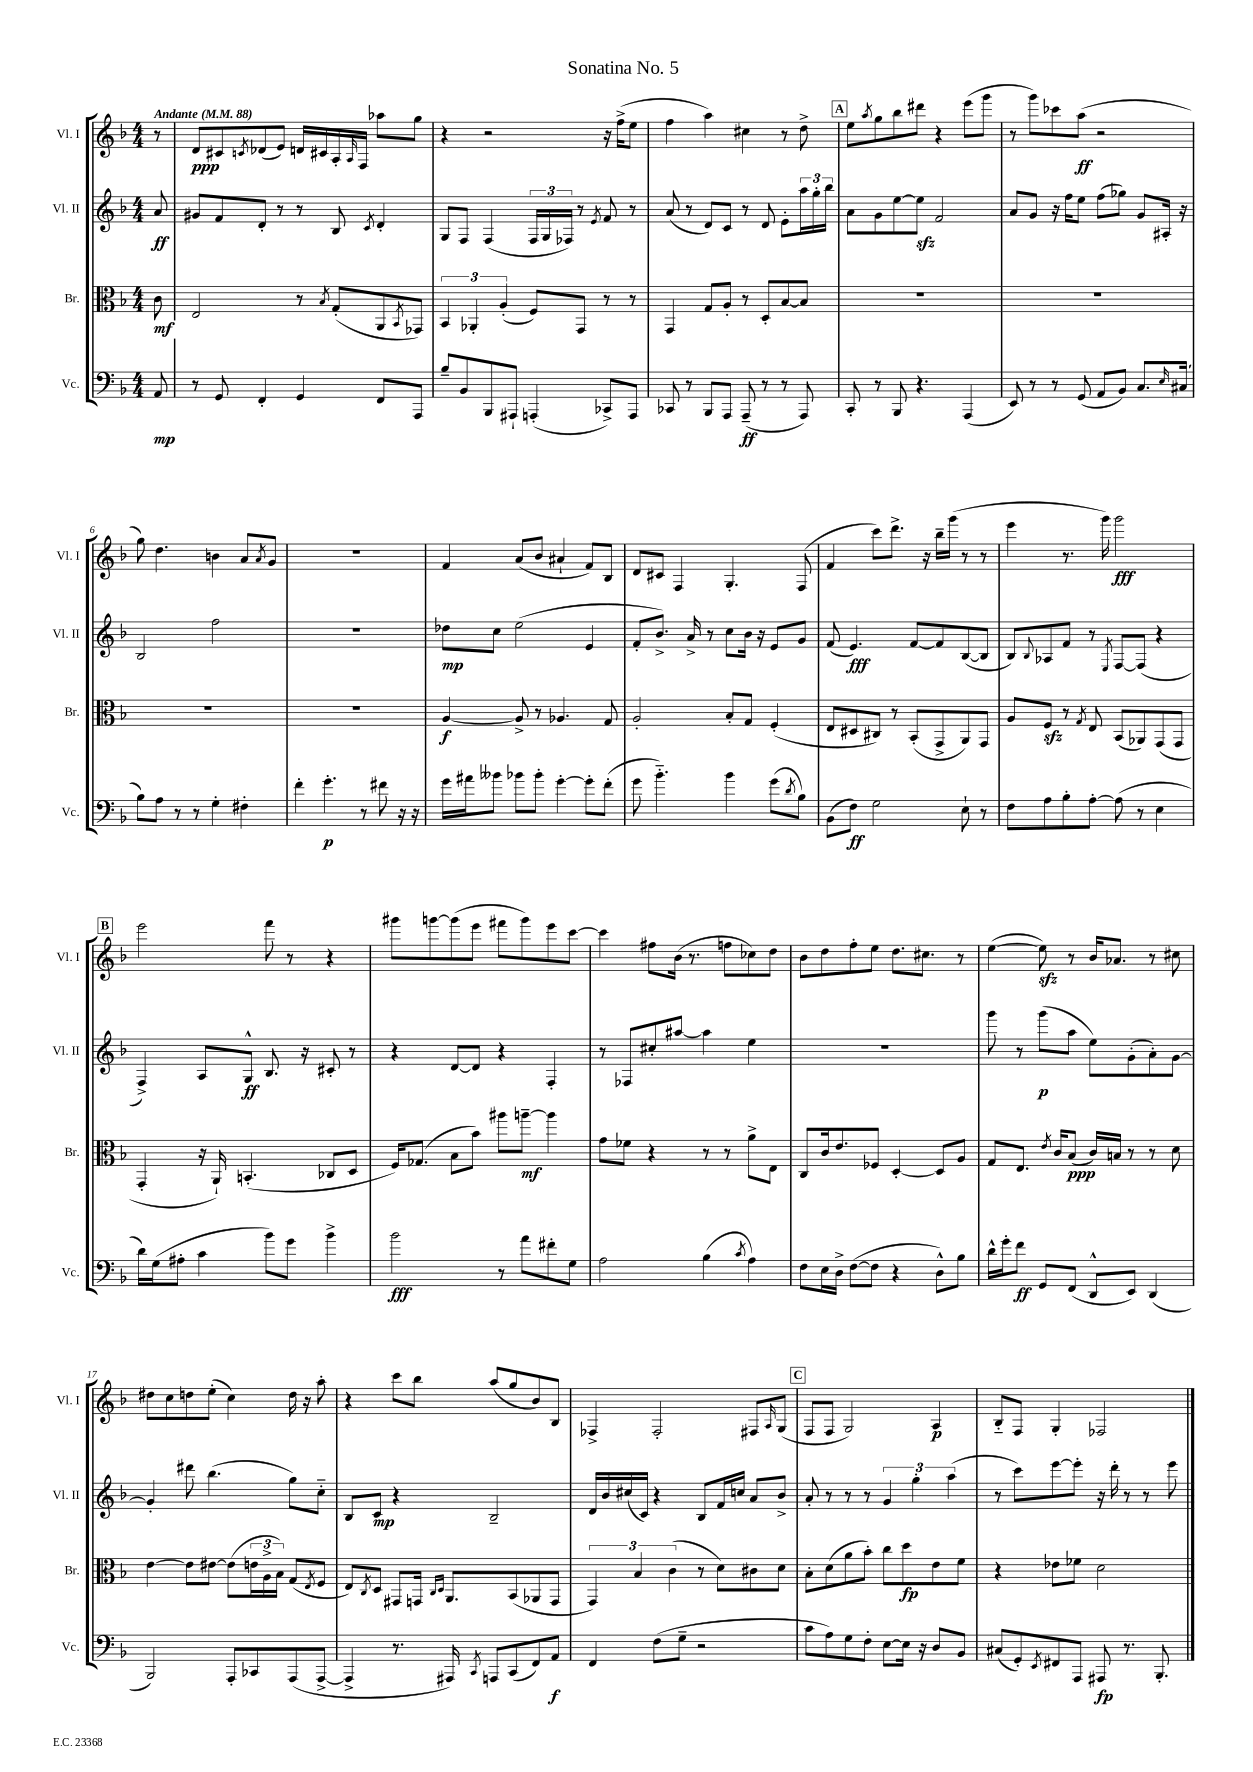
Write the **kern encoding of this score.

**kern	**dynam	**kern	**dynam	**kern	**dynam	**kern	**dynam
*part4	*part4	*part3	*part3	*part2	*part2	*part1	*part1
*staff4	*staff4	*staff3	*staff3	*staff2	*staff2	*staff1	*staff1
*I"Vc.	*	*I"Br.	*	*I"Vl. II	*	*I"Vl. I	*
*I'Vc.	*	*I'Br.	*	*I'Vl. II	*	*I'Vl. I	*
*clefF4	*	*clefC3	*	*clefG2	*	*clefG2	*
*k[b-]	*	*k[b-]	*	*k[b-]	*	*k[b-]	*
*M4/4	*	*M4/4	*	*M4/4	*	*M4/4	*
*MM88	*	*MM88	*	*MM88	*	*MM88	*
=	=	=	=	=	=	=	=
!	!	!	!	!	!	!LO:TX:a:B:t=Andante	!
8AA/	mp	8c\	mf	8a/	ff	8r	.
=1	=1	=1	=1	=1	=1	=1	=1
8r	.	2E/	.	8g#X/L	.	8d/L	ppp
8GG/	.	.	.	8f/	.	8c#X/	.
.	.	.	.	.	.	8qcn/	.
4FF'/	.	.	.	8d'/J	.	(8d-X/	.
.	.	.	.	8r	.	8e/J)	.
4GG/	.	8r	.	8r	.	16dn/LL	.
.	.	.	.	.	.	16c#X/	.
.	.	8qB-/	.	.	.	.	.
.	.	(8G'/L	.	8B-/	.	16A'/	.
.	.	.	.	.	.	16qqA/	.
.	.	.	.	.	.	16F/JJ	.
.	.	.	.	8qc/	.	.	.
8FF/L	.	8AA/	.	4d'/	.	8aa-X\L	.
.	.	8qBB-/	.	.	.	.	.
8AAA/J	.	8GG-X/J)	.	.	.	8gg\J	.
=2	=2	=2	=2	=2	=2	=2	=2
8B-~/L	.	6BB-/	.	8G/L	.	4r	.
8BB-/	.	.	.	8F/J	.	.	.
.	.	6AA-X'/	.	.	.	.	.
8BBB-/	.	.	.	(4F/	.	2r	.
.	.	(6A'/	.	.	.	.	.
8AAA#X`/J	.	.	.	.	.	.	.
(4AAAn'/	.	8F/L)	.	24F/LL	.	.	.
.	.	.	.	24G/	.	.	.
.	.	.	.	24F-X/JJ)	.	.	.
.	.	8GG/J	.	8r	.	.	.
.	.	.	.	8qe/	.	.	.
8CC-X^/L)	.	8r	.	8f/	.	16r	.
.	.	.	.	.	.	(16ff^\KL	.
8AAA/J	.	8r	.	8r	.	8ee\J	.
=3	=3	=3	=3	=3	=3	=3	=3
8CC-X/	.	4GG/	.	(8a/	.	4ff\	.
8r	.	.	.	8r	.	.	.
8BBB-/L	.	8G/L	.	8d/L)	.	4aa\)	.
8AAA/J	.	8A'/J	.	8c/J	.	.	.
(8AAA~/	ff	8r	.	8r	.	4cc#X\	.
8r	.	8D'/L	.	8d/	.	.	.
8r	.	[8B-/	.	8e'\L	.	8r	.
8AAA/)	.	8B-/J]	.	24aa\L	.	8dd^\	.
.	.	.	.	24gg'\	.	.	.
.	.	.	.	24bb-\JJ	.	.	.
!!LO:REH:place=s1:t=A
=4	=4	=4	=4	=4	=4	=4	=4
8CC'/	.	1r	.	8a\L	.	8ee\L	.
.	.	.	.	.	.	8qaa/	.
8r	.	.	.	8g\	.	8gg\	.
8BBB-/	.	.	.	[8ee\	.	8bb-\	.
4.r	.	.	.	8eezz\J]	.	8ddd#X\J	.
.	.	.	.	2f/	.	4r	.
(4AAA/	.	.	.	.	.	(8eee\L	.
.	.	.	.	.	.	8ggg\J	.
=5	=5	=5	=5	=5	=5	=5	=5
8EE/)	.	1r	.	8a/L	.	8r	.
8r	.	.	.	8g/J	.	8ggg\L)	.
8r	.	.	.	16r	.	8ccc-X\	.
.	.	.	.	16ff\KL	.	.	.
(8GG/	.	.	.	8ee\J	.	(8aa\J	ff
8AA/L	.	.	.	(8ff\L	.	2r	.
8BB-/J)	.	.	.	8gg-X\J)	.	.	.
8.C/L	.	.	.	8g/L	.	.	.
.	.	.	.	16A#X'/Jk	.	.	.
16qqE/	.	.	.	.	.	.	.
(16C#X/Jk	.	.	.	16r	.	.	.
!!LO:LB:g=z
=6	=6	=6	=6	=6	=6	=6	=6
8B-\L)	.	1r	.	2B-/	.	8gg\)	.
8A\J	.	.	.	.	.	4.dd\	.
8r	.	.	.	.	.	.	.
8r	.	.	.	.	.	.	.
4G'\	.	.	.	2ff\	.	4bn\	.
4F#X'\	.	.	.	.	.	8a/L	.
.	.	.	.	.	.	8qa/	.
.	.	.	.	.	.	8g/J	.
=7	=7	=7	=7	=7	=7	=7	=7
4f'\	.	1r	.	1r	.	1r	.
4.g'\	p	.	.	.	.	.	.
8r	.	.	.	.	.	.	.
8f#X\	.	.	.	.	.	.	.
16r	.	.	.	.	.	.	.
16r	.	.	.	.	.	.	.
=8	=8	=8	=8	=8	=8	=8	=8
16g\LL	.	[4A/	f	8dd-X\L	mp	4f/	.
16a#X\J	.	.	.	.	.	.	.
8b--X\J	.	.	.	8cc\J	.	.	.
8b-X\L	.	8A^/]	.	(2ee\	.	(8a/L	.
8b-'\J	.	8r	.	.	.	8b-/J	.
[4g'\	.	4.A-X/	.	.	.	4a#X`/	.
8g'\L]	.	.	.	4e/	.	8f/L)	.
(8f'\J	.	8G/	.	.	.	8B-/J	.
=9	=9	=9	=9	=9	=9	=9	=9
8g\	.	2A'/	.	8f'/L	.	8d/L	.
4.b-\)	.	.	.	8.b-^/J)	.	8c#X/J	.
.	.	.	.	.	.	4F/	.
.	.	.	.	16a^/	.	.	.
.	.	.	.	8r	.	.	.
4b-\	.	8B-'/L	.	8cc\L	.	4.G'/	.
.	.	8G/J	.	16b-\Jk	.	.	.
.	.	.	.	16r	.	.	.
(8g\L	.	(4F'/	.	8e/L	.	.	.
8qd/	.	.	.	.	.	.	.
8B-\J)	.	.	.	8g/J	.	(8F/	.
=10	=10	=10	=10	=10	=10	=10	=10
(8BB-\L	.	8E/L	.	(8f/	.	4f/	.
8F\J)	ff	8D#X/	.	4.e/)	fff	.	.
2G\	.	8C#X/J)	.	.	.	8ccc\L)	.
.	.	8r	.	.	.	8.ddd^\J	.
.	.	(8BB-'/L	.	[8f/L	.	.	.
.	.	.	.	.	.	16r	.
.	.	8GG^/	.	8f/]	.	16bb-~\LL	.
.	.	.	.	.	.	(16ggg\JJ	.
8E`\	.	8AA/)	.	([8B-/	.	8r	.
8r	.	8GG/J	.	8B-/J]	.	8r	.
=11	=11	=11	=11	=11	=11	=11	=11
8F\L	.	8A/L	.	8B-/L)	.	4eee\	.
.	.	.	.	8qqB-/	.	.	.
8A\	.	8Fzz/J	.	8A-X/	.	.	.
8B-'\	.	8r	.	8f/J	.	8.r	.
.	.	8qG/	.	.	.	.	.
[8A'\J	.	8E/	.	8r	.	.	.
.	.	.	.	.	.	16ggg\)	.
.	.	.	.	8qE/	.	.	.
(8A\]	.	(8BB-/L	.	[8F/L	.	2ggg\	fff
8r	.	8AA-X/)	.	(8F/J]	.	.	.
4E\	.	(8GG/	.	4r	.	.	.
.	.	8GG/J	.	.	.	.	.
!!LO:LB:g=z
!!LO:REH:place=s1:t=B
=12	=12	=12	=12	=12	=12	=12	=12
16d\LL)	.	4GG'/	.	4F^/)	.	2eee\	.
(16G\J	.	.	.	.	.	.	.
8A#X'\J	.	.	.	.	.	.	.
4c\	.	16r	.	8A/L	.	.	.
.	.	16AA`/)	.	.	.	.	.
.	.	(4.BBn'/	.	8G^^/J	ff	.	.
8b-\L)	.	.	.	8.B-/	.	8fff\	.
8g\J	.	.	.	.	.	8r	.
.	.	.	.	16r	.	.	.
4b-^\	.	8C-X/L	.	8c#X'/	.	4r	.
.	.	8D/J	.	8r	.	.	.
=13	=13	=13	=13	=13	=13	=13	=13
2b-\	fff	16F/KL)	.	4r	.	8ggg#X\L	.
.	.	(8.G-X/J	.	.	.	.	.
.	.	.	.	.	.	[8gggn\	.
.	.	8B-\L	.	[8d/L	.	(8ggg\]	.
.	.	8b-\J)	.	8d/J]	.	8eee\J	.
8r	.	8aa#X\L	.	4r	.	8fff#X\L	.
8a\L	.	[8aan~\J	mf	.	.	8ggg\)	.
8f#X'\	.	4aa\]	.	4F'/	.	8eee\	.
8G\J	.	.	.	.	.	[8ccc\J	.
=14	=14	=14	=14	=14	=14	=14	=14
2A\	.	8g\L	.	8r	.	4ccc\]	.
.	.	8f-X\J	.	8F-X/L	.	.	.
.	.	4r	.	8cc#X'/	.	8ff#X\L	.
.	.	.	.	[8aa#X/J	.	(16b-\Jk	.
.	.	.	.	.	.	8.r	.
(4B-\	.	8r	.	4aa#\]	.	.	.
.	.	8r	.	.	.	8ffn\L	.
8qc/	.	.	.	.	.	.	.
4A\)	.	8a^\L	.	4ee\	.	8cc-X\)	.
.	.	8E\J	.	.	.	8dd\J	.
=15	=15	=15	=15	=15	=15	=15	=15
8F\L	.	8C/L	.	1r	.	8b-\L	.
16E\L	.	16c/k	.	.	.	8dd\	.
16D^\JJ	.	8.e/	.	.	.	.	.
([8F\L	.	.	.	.	.	8ff'\	.
8F\J]	.	8F-X/J	.	.	.	8ee\J	.
4r	.	[4D'/	.	.	.	8.dd\L	.
.	.	.	.	.	.	8.cc#X\J	.
8D^^\L)	.	8D/L]	.	.	.	.	.
8B-\J	.	8A/J	.	.	.	8r	.
=16	=16	=16	=16	=16	=16	=16	=16
16d^^\LL	.	8G/L	.	8ggg\	.	([4ee\	.
16g'\J	.	.	.	.	.	.	.
8f\J	ff	8.E/J	.	8r	.	.	.
8GG/L	.	.	.	(8ggg\L	p	8eezz\])	.
.	.	8qe/	.	.	.	.	.
.	.	16c/KL	.	.	.	.	.
(8FF/J	.	(8B-/J	ppp	8aa\J	.	8r	.
8DD^^/L	.	16c/LL)	.	8ee\L)	.	16b-/KL	.
.	.	16Bn/JJ	.	.	.	8.a-X/J	.
8EE/J)	.	8r	.	(8g'\	.	.	.
(4DD/	.	8r	.	8a'\)	.	8r	.
.	.	8d\	.	[8g\J	.	8cc#X\	.
!!LO:LB:g=z
=17	=17	=17	=17	=17	=17	=17	=17
2BBB-/)	.	[4e\	.	4g'/]	.	8dd#X\L	.
.	.	.	.	.	.	8cc\	.
.	.	8e\L]	.	8ddd#X\	.	8ddn\	.
.	.	[8e#X\J	.	(4.bb-\	.	(8ee'\J	.
8AAA'/L	.	(8e#\L]	.	.	.	4cc\)	.
8CC-X/	.	24en\L	.	.	.	.	.
.	.	24A^\	.	.	.	.	.
.	.	24B-\JJ)	.	.	.	.	.
(8AAA/	.	(8G/L	.	8gg\L)	.	16dd\	.
.	.	.	.	.	.	16r	.
.	.	8qE/	.	.	.	.	.
[8AAA^/J	.	8F/J	.	8cc\J	.	8aa'\	.
=18	=18	=18	=18	=18	=18	=18	=18
4AAA^/]	.	8E/L)	.	8B-/L	.	4r	.
.	.	8qC/	.	.	.	.	.
.	.	8D/J	.	8c/J	mp	.	.
8.r	.	8GG#X/L	.	4r	.	8ccc\L	.
.	.	16GGn/Jk	.	.	.	8bb-\J	.
.	.	16qqC/LL	.	.	.	.	.
.	.	16qqD/JJ	.	.	.	.	.
16AAA#X/)	.	8.AA/L	.	.	.	.	.
8qCC/	.	.	.	.	.	.	.
8AAAn/L	.	.	.	2B-~/	.	(8aa/L	.
(8CC/	.	(8BB-/	.	.	.	8gg/	.
8FF/)	.	8AA-X/	.	.	.	8b-/)	.
8AA/J	f	8GG/J	.	.	.	8B-/J	.
=19	=19	=19	=19	=19	=19	=19	=19
4FF/	.	6GG/)	.	16d/LL	.	4F-X^/	.
.	.	.	.	16b-/	.	.	.
.	.	.	.	(16cc#X/	.	.	.
.	.	6B-/	.	.	.	.	.
.	.	.	.	16c/JJ)	.	.	.
(8F\L	.	.	.	4r	.	2F-'/	.
.	.	(6c\	.	.	.	.	.
8G~\J	.	.	.	.	.	.	.
2r	.	8r	.	8B-/L	.	.	.
.	.	8d\L)	.	16f/L	.	.	.
.	.	.	.	16ccn/JJ	.	.	.
.	.	8c#X\	.	8a/L	.	8F#X/L	.
.	.	.	.	.	.	16qqA/	.
.	.	8d\J	.	8b-^/J	.	(8G/J	.
!!LO:REH:place=s1:t=C
=20	=20	=20	=20	=20	=20	=20	=20
8c\L	.	8B-'\L	.	8a'/	.	8F/L	.
8A\)	.	(8d\	.	8r	.	8F/J	.
8G\	.	8a\	.	8r	.	2G/)	.
8F'\J	.	8b-'\J)	.	8r	.	.	.
[8E\L	.	8cc\L	.	6g/	.	.	.
16E\Jk]	.	8dd\	fp	.	.	.	.
.	.	.	.	6gg'\	.	.	.
16r	.	.	.	.	.	.	.
8D/L	.	8e\	.	.	.	4A/	p
.	.	.	.	(6aa\	.	.	.
8BB-/J	.	8f\J	.	.	.	.	.
=21	=21	=21	=21	=21	=21	=21	=21
(8C#X/L	.	4r	.	8r	.	8B-/L	.
8GG'/)	.	.	.	8ccc\L)	.	8F/J	.
8qEE/	.	.	.	.	.	.	.
8FF#X/	.	8e-X\L	.	[8eee\	.	4G'/	.
8AAA/J	.	8f-X\J	.	8eee'\J]	.	.	.
8AAA#X/	fp	2d\	.	16r	.	2F-X/	.
.	.	.	.	16ddd'\	.	.	.
8.r	.	.	.	8r	.	.	.
.	.	.	.	8r	.	.	.
8.BBB-'/	.	.	.	.	.	.	.
.	.	.	.	8eee\	.	.	.
==	==	==	==	==	==	==	==
*-	*-	*-	*-	*-	*-	*-	*-
